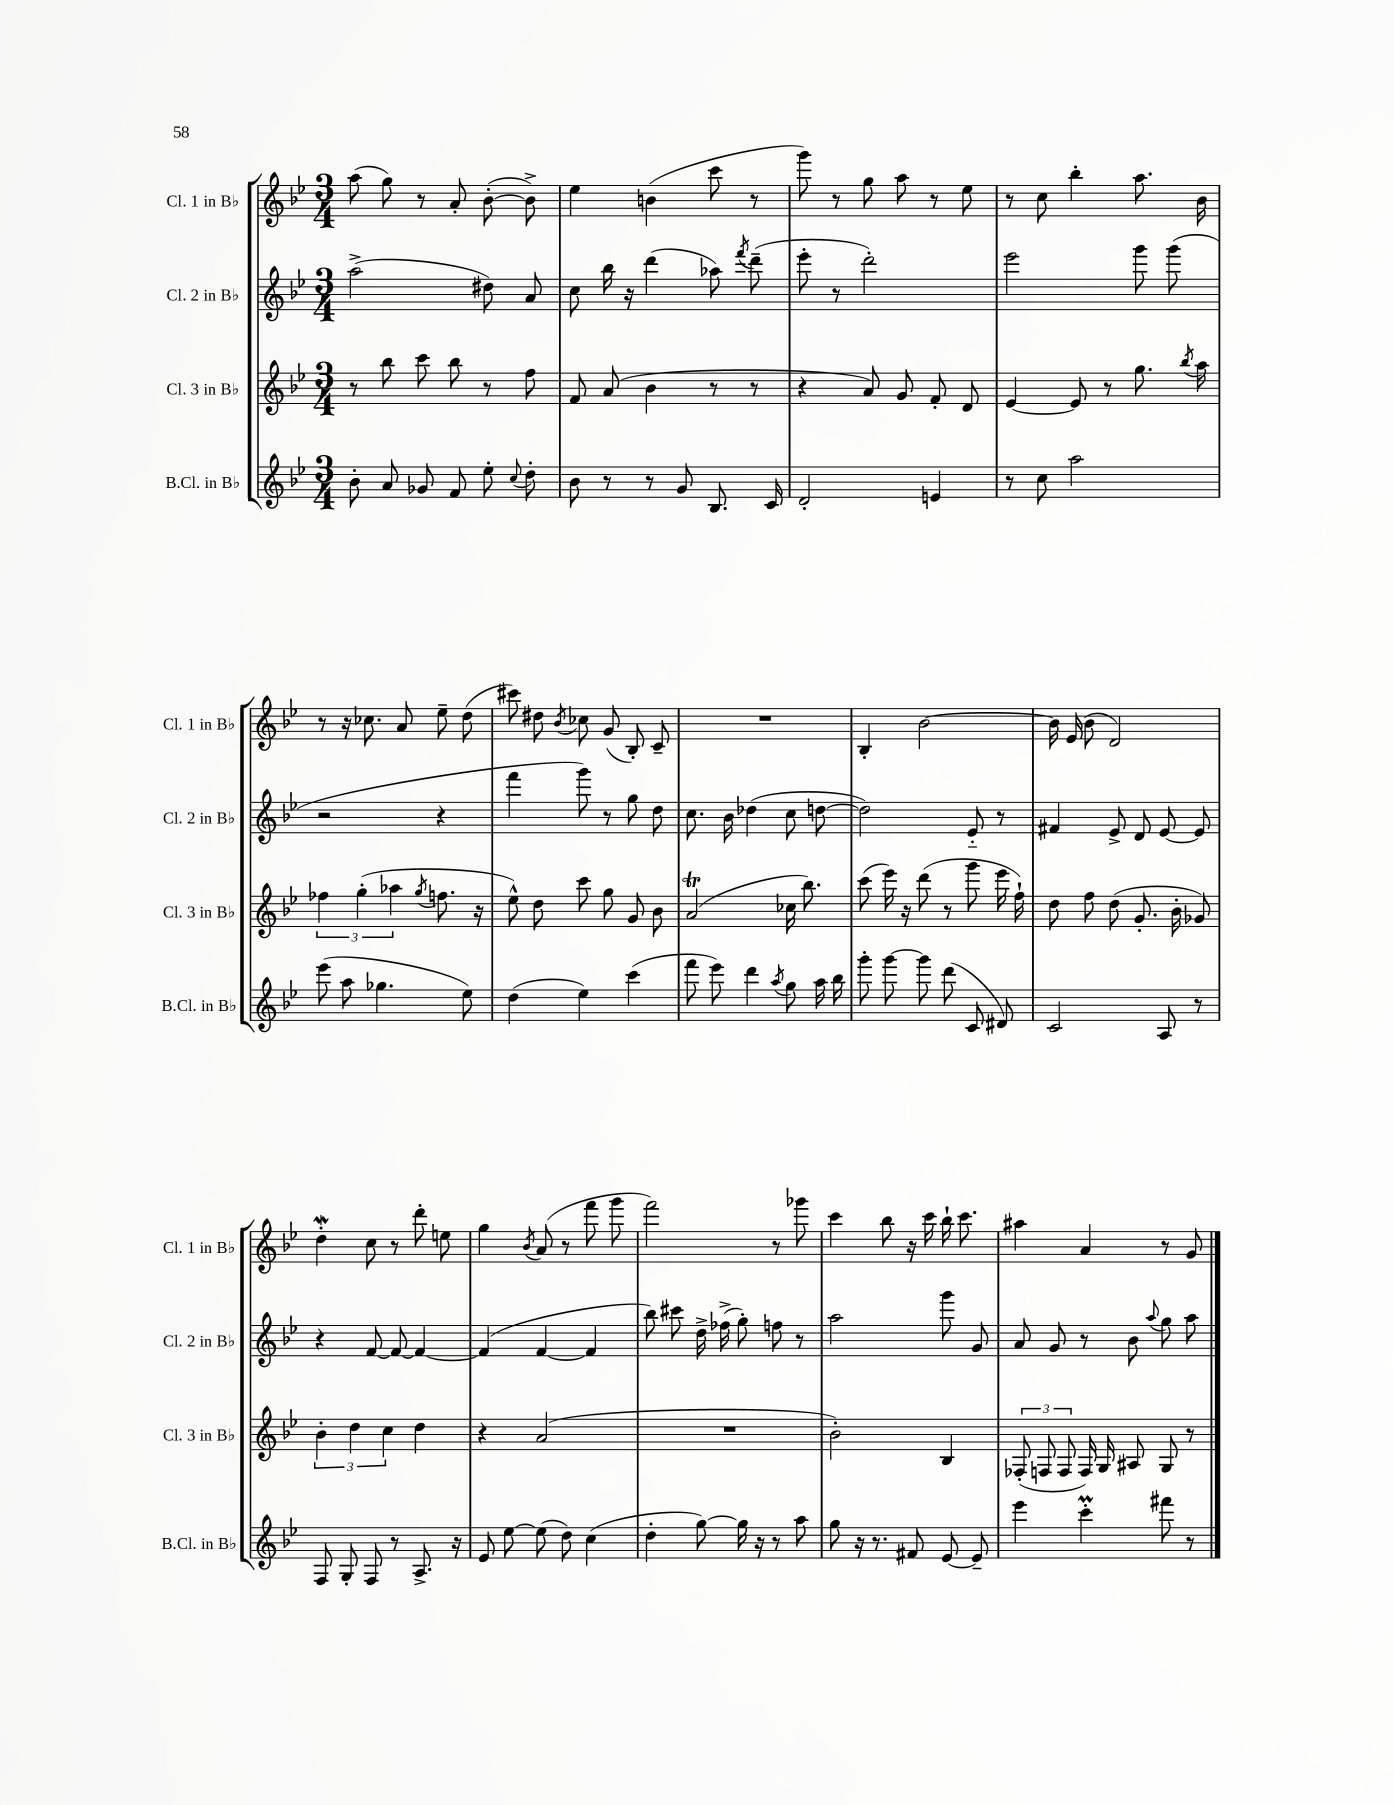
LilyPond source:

<<
\new StaffGroup <<
\new Staff = "s0" \with { instrumentName = "Cl. 1 in Bb" shortInstrumentName = "Cl. 1 in Bb" } {
    \clef treble \key bes \major \numericTimeSignature \time 3/4
    \autoBeamOff a''8( g''8) r8 a'8-. bes'8~-.( bes'8->) |
    ees''4 b'4( c'''8 r8 |
    g'''8) r8 g''8 a''8 r8 ees''8 |
    r8 c''8 bes''4-. a''8. bes'16 |
    r8 r16 ces''8. a'8 ees''8-- d''8( |
    cis'''8) dis''8 \acciaccatura { bes'8 } ces''8 g'8( bes8-.) c'8-- |
    R2. |
    bes4-. bes'2~ |
    bes'16 ees'16( bes'8 d'2) |
    d''4-.\mordent c''8 r8 d'''8-. e''8 |
    g''4 \acciaccatura { bes'8 } a'8( r8 f'''8 g'''8 |
    f'''2) r8 ges'''8 |
    c'''4 bes''8 r16 c'''16 bes''16-! c'''8. |
    ais''4 a'4 r8 g'8 \bar "|." |
}
\new Staff = "s1" \with { instrumentName = "Cl. 2 in Bb" shortInstrumentName = "Cl. 2 in Bb" } {
    \clef treble \key bes \major \numericTimeSignature \time 3/4
    \autoBeamOff a''2->( dis''8) a'8 |
    c''8 bes''16 r16 d'''4( aes''8) \acciaccatura { f'''8 } d'''8--( |
    ees'''8-. r8 d'''2-.) |
    ees'''2 g'''8 g'''8( |
    r2 r4 |
    f'''4 g'''8) r8 g''8 d''8 |
    c''8. bes'16 des''4( c''8 d''8~ |
    d''2) ees'8-_ r8 |
    fis'4 ees'8-> d'8 ees'8~ ees'8 |
    r4 f'8~ f'8~ f'4~ |
    f'4( f'4~ f'4 |
    bes''8) cis'''8 d''16-> fes''16->( g''8-.) f''8 r8 |
    a''2 g'''8 g'8 |
    a'8 g'8 r8 bes'8 \appoggiatura { a''8 } g''8 a''8 \bar "|." |
}
\new Staff = "s2" \with { instrumentName = "Cl. 3 in Bb" shortInstrumentName = "Cl. 3 in Bb" } {
    \clef treble \key bes \major \numericTimeSignature \time 3/4
    \autoBeamOff r8 bes''8 c'''8 bes''8 r8 f''8 |
    f'8 a'8( bes'4 r8 r8 |
    r4 a'8) g'8 f'8-. d'8 |
    ees'4~ ees'8 r8 g''8. \acciaccatura { bes''8 } a''16 |
    \tuplet 3/2 { fes''4 g''4-.( aes''4 } \acciaccatura { g''8 } f''8. r16 |
    ees''8-^) d''8 c'''8 g''8 g'8 bes'8 |
    a'2\trill( ces''16 bes''8.) |
    c'''8( ees'''16) r16 d'''8( r8 g'''8 ees'''16 f''16-!) |
    d''8 f''8 d''8( g'8.-. bes'16-. ges'8) |
    \tuplet 3/2 { bes'4-. d''4 c''4 } d''4 |
    r4 a'2( |
    R2. |
    bes'2-.) bes4 |
    \tuplet 3/2 { fes8-.( f8 f8 } f16) g16 ais8 g8 r8 \bar "|." |
}
\new Staff = "s3" \with { instrumentName = "B.Cl. in Bb" shortInstrumentName = "B.Cl. in Bb" } {
    \clef treble \key bes \major \numericTimeSignature \time 3/4
    \autoBeamOff bes'8-. a'8 ges'8 f'8 ees''8-. \appoggiatura { c''8 } d''8-. |
    bes'8 r8 r8 g'8 bes8. c'16 |
    d'2-. e'4 |
    r8 c''8 a''2 |
    ees'''8( a''8 ges''4. ees''8) |
    d''4( ees''4) c'''4( |
    f'''8 ees'''8) d'''4 \acciaccatura { a''8 } g''8 a''16 bes''16 |
    g'''8-. g'''8~ g'''8 d'''8( c'8 dis'8) |
    c'2 a8 r8 |
    f8 g8-. f8 r8 a8.-> r16 |
    ees'8 ees''8~ ees''8( d''8) c''4( |
    d''4-. g''8~) g''16 r16 r8 a''8 |
    g''8 r16 r8. fis'8 ees'8~ ees'8-- |
    ees'''4 c'''4-.\prall fis'''8 r8 \bar "|." |
}
>>
>>
\layout { \context { \Score \remove "Bar_number_engraver" } }
